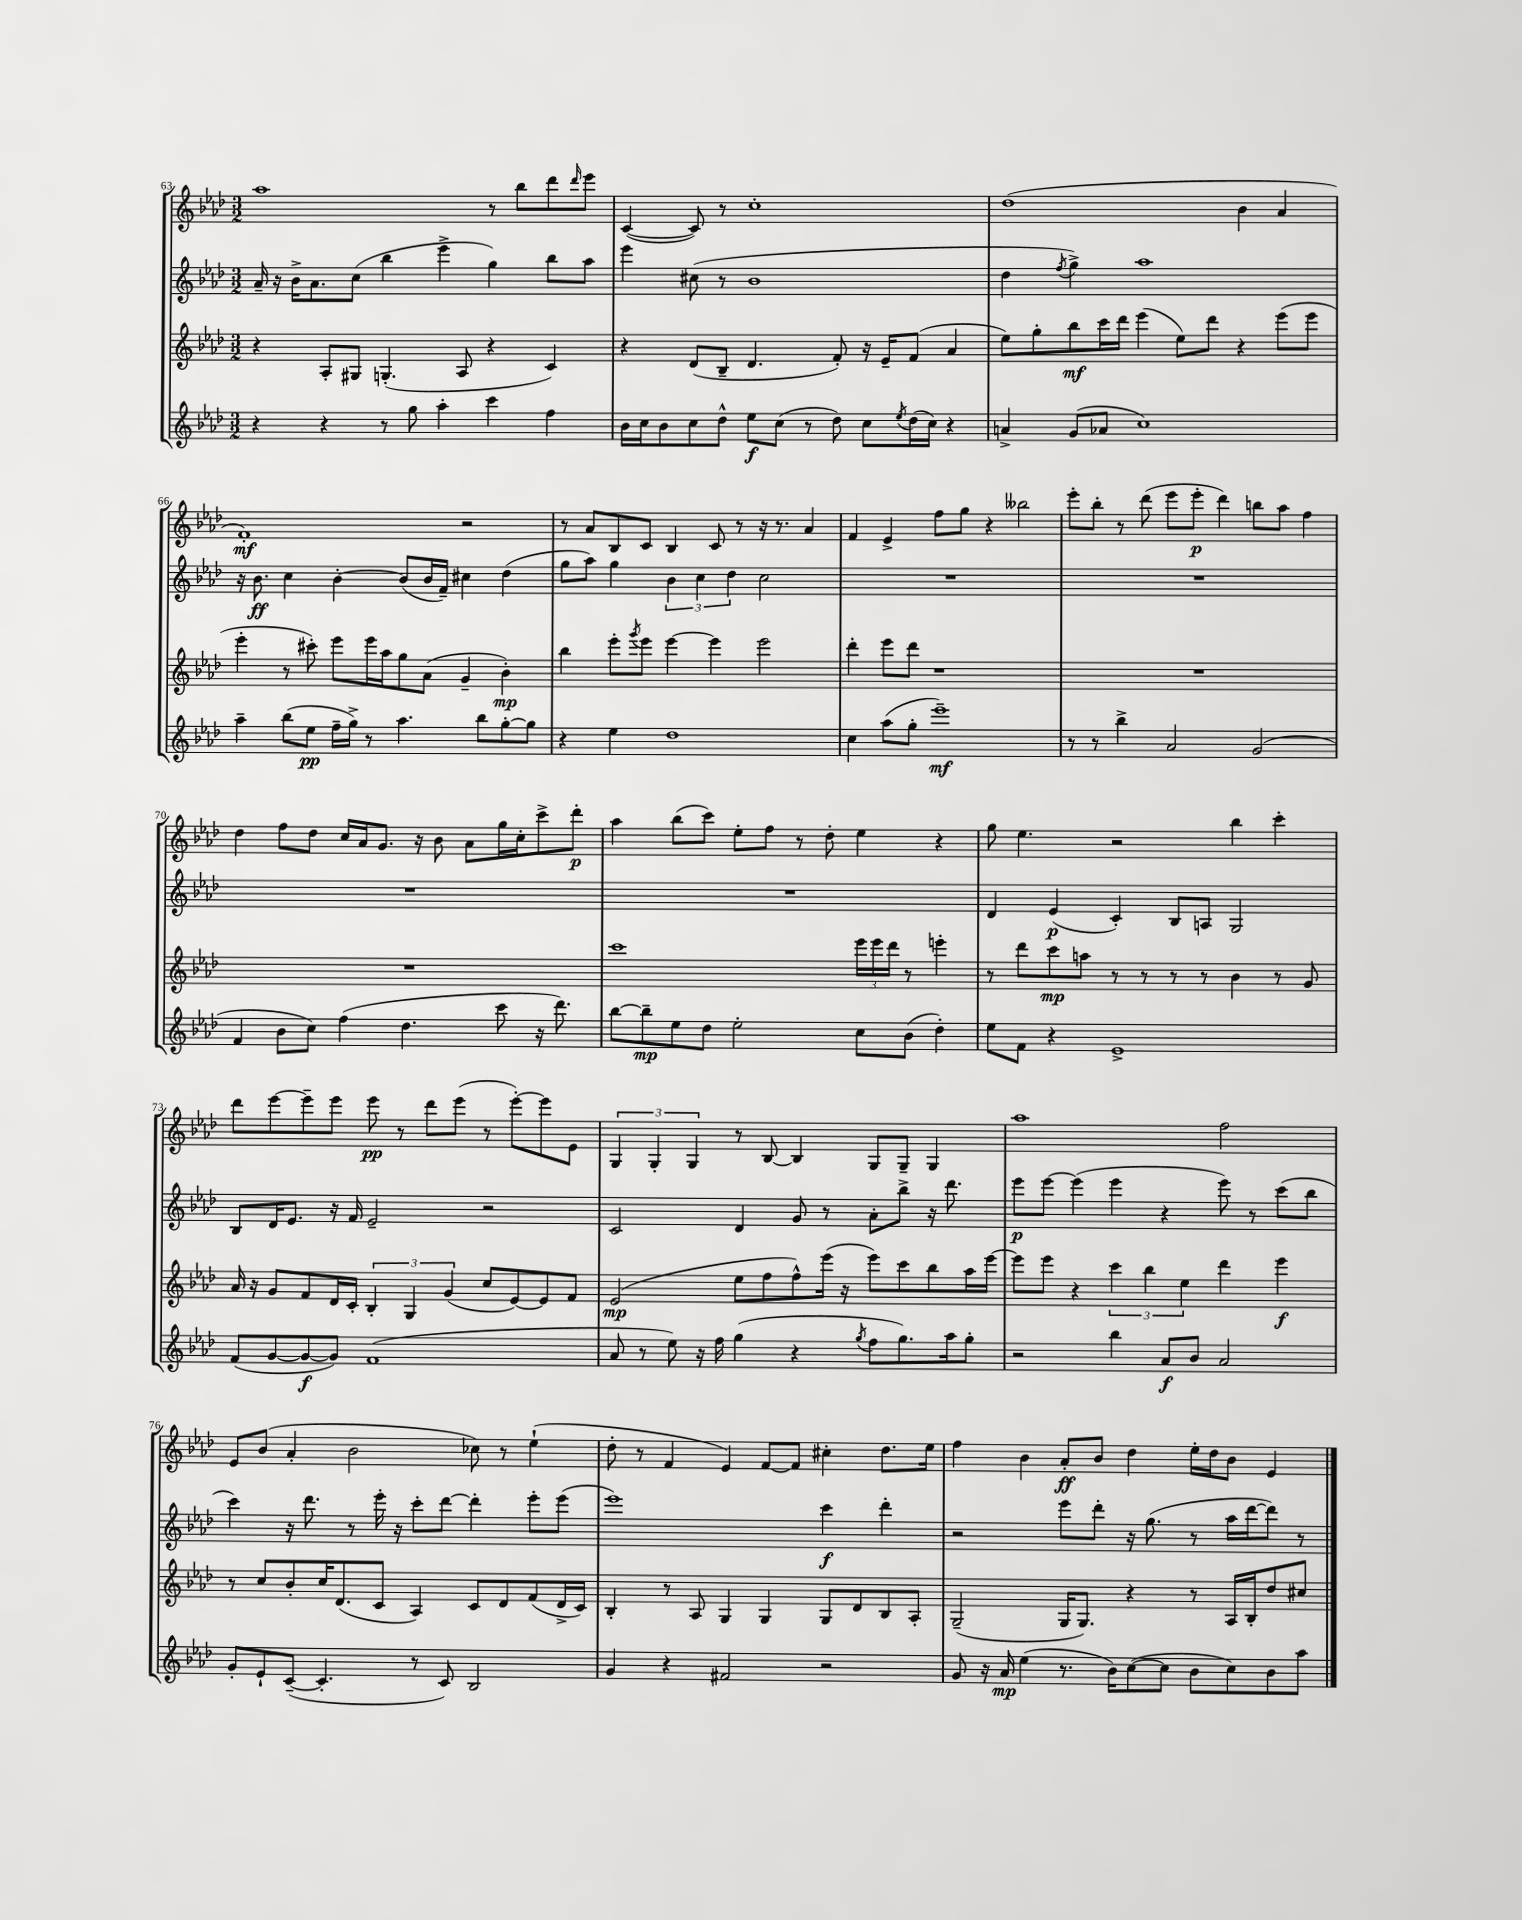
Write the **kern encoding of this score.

**kern	**kern	**kern	**kern
*staff4	*staff3	*staff2	*staff1
*clefG2	*clefG2	*clefG2	*clefG2
*k[b-e-a-d-]	*k[b-e-a-d-]	*k[b-e-a-d-]	*k[b-e-a-d-]
*M3/2	*M3/2	*M3/2	*M3/2
4r	4r	16a-~	1aa-
.	.	16r	.
.	.	16b-^	.
.	.	8.a-	.
4r	8A-'	.	.
.	8G#	(8cc	.
8r	(4.G'	4bb-	.
8gg	.	.	.
4aa-'	.	4eee-^	.
.	8A-	.	.
4ccc	4r	4gg)	8r
.	.	.	8bb-
4ff	4c)	8bb-	8ddd-
.	.	.	16qqddd-
.	.	8aa-	8eee-
=	=	=	=
16b-	4r	4eee-	([4c
16cc	.	.	.
8b-	.	.	.
8cc	(8d-	(8cc#	8c])
8dd-^^	8B-~	8r	8r
8ee-	4.d-	1b-	1cc'
(8cc	.	.	.
8r	.	.	.
8dd-)	8f')	.	.
8cc	16r	.	.
.	16e-~	.	.
8qee-	.	.	.
(16dd-	(8f	.	.
16cc)	.	.	.
4r	4a-	.	.
=	=	=	=
4a^	8ee-)	4dd-	(1dd-
.	8gg'	.	.
.	.	8qff	.
(8g	8bb-	4gg^)	.
8a-	16ccc	.	.
.	16ddd-	.	.
1cc)	(4eee-	1aa-	.
.	8ee-)	.	.
.	8ddd-	.	.
.	4r	.	4b-
.	(8eee-	.	4a-
.	8eee-	.	.
=	=	=	=
4aa-~	4eee-'	16r	1f')
.	.	8.b-	.
(8bb-	8r	4cc	.
8ee-	8ccc#')	.	.
16ff~	8eee-	[4b-'	.
16gg^)	.	.	.
8r	16eee-	.	.
.	16aa-	.	.
4.aa-	8gg	(8b-]	.
.	(8a-	16b-	.
.	.	16f~)	.
.	4g~	4cc#	2r
8bb-	.	.	.
[8gg'	4b-')	(4dd-	.
8gg]	.	.	.
=	=	=	=
4r	4bb-	8gg	8r
.	.	8aa-)	8a-
4ee-	8eee-'	4gg	8B-
.	8qggg	.	.
.	8eee-	.	8c
1dd-	[4eee-	6b-	4B-
.	.	6cc	.
.	4eee-]	.	8c
.	.	6dd-	.
.	.	.	8r
.	2eee-	2cc	16r
.	.	.	8.r
.	.	.	4a-
=	=	=	=
4cc	4ddd-'	1.r	4f
(8aa-	8eee-	.	4e-^
8gg'	8ddd-	.	.
1eee-~)	1r	.	8ff
.	.	.	8gg
.	.	.	4r
.	.	.	2bb--
=	=	=	=
8r	1.r	1.r	8eee-'
8r	.	.	8bb-'
4bb-^	.	.	8r
.	.	.	(8ddd-
2a-	.	.	8eee-
.	.	.	8eee-'
.	.	.	4ddd-)
(2g	.	.	8bb
.	.	.	8aa-
.	.	.	4ff
=	=	=	=
4f	1.r	1.r	4dd-
8b-	.	.	8ff
8cc)	.	.	8dd-
(4ff	.	.	16cc
.	.	.	16a-
.	.	.	8.g
4.dd-	.	.	.
.	.	.	16r
.	.	.	8b-
.	.	.	8a-
8ccc	.	.	16gg
.	.	.	16cc'
16r	.	.	8ccc^
8.ddd-)	.	.	.
.	.	.	8ddd-'
=	=	=	=
[8bb-	1ccc	1.r	4aa-
8bb-~]	.	.	.
8ee-	.	.	(8bb-
8dd-	.	.	8ccc)
2ee-'	.	.	8ee-'
.	.	.	8ff
.	.	.	8r
.	.	.	8dd-'
8cc	24eee-	.	4ee-
.	24eee-	.	.
.	24ddd-	.	.
(8b-	8r	.	.
4dd-')	4eee'	.	4r
=	=	=	=
8ee-	8r	4d-	8gg
8f	8ddd-	.	4.ee-
4r	8ccc	(4e-	.
.	8aa	.	.
1e-^	8r	4c')	2r
.	8r	.	.
.	8r	8B-	.
.	8r	8A	.
.	4b-	2G	4bb-
.	8r	.	4ccc'
.	8g	.	.
=	=	=	=
(8f	16a-	8B-	8ddd-
.	16r	.	.
[8g	8g	16d-	[8eee-
.	.	8.e-	.
8g_	8f	.	8eee-~]
8g])	16d-	16r	8eee-
.	16c'	16f	.
(1f	6B-'	2e-~	8eee-
.	.	.	8r
.	6G	.	.
.	.	.	8ddd-
.	(6g	.	.
.	.	.	(8eee-
.	8cc	2r	8r
.	[8e-)	.	[8eee-')
.	8e-]	.	8eee-]
.	8f	.	8e-
=	=	=	=
8a-	(2e-	2c	6G
8r	.	.	.
.	.	.	6G'
8ee-)	.	.	.
.	.	.	6G
16r	.	.	.
16ff	.	.	.
(4gg	8ee-	4d-	8r
.	8ff	.	[8B-
4r	8ff^^)	8g	4B-]
.	(16eee-	8r	.
.	16r	.	.
8qgg	.	.	.
8ff	8eee-)	8a-'	8G
8.gg)	8ccc	8bb-^	8G~
.	8bb-	16r	4G
16aa-	.	8.ddd-	.
8gg'	16aa-	.	.
.	[16eee-	.	.
=	=	=	=
2r	8eee-]	8eee-	1aa-
.	8eee-	[8eee-	.
.	4r	(4eee-]	.
4bb-	6ccc	4eee-	.
.	6bb-	.	.
8a-	.	4r	.
.	6ee-	.	.
8b-	.	.	.
2a-	4ddd-	8eee-)	2ff
.	.	8r	.
.	4eee-	(8ccc	.
.	.	8bb-	.
=	=	=	=
8g'	8r	4ccc)	8e-
8e-`	8cc	.	(8b-
([8c~	8b-'	16r	4a-'
.	.	8.ddd-	.
4.c']	16cc	.	.
.	(8.d-	.	.
.	.	8r	2b-
.	8c	16eee-'	.
.	.	16r	.
8r	4A-)	8ccc'	.
8c)	.	[8ddd-	.
2B-	8c	4ddd-']	8cc-)
.	8d-	.	8r
.	(8f	8eee-'	(4ee-`
.	16d-^	(8eee-	.
.	16c)	.	.
=	=	=	=
4g	4B-'	1eee-)	8dd-'
.	.	.	8r
4r	8r	.	4f
.	8A-	.	.
2f#	4G	.	4e-)
.	4G	.	[8f
.	.	.	8f]
2r	8G	4ccc	4cc#'
.	8d-	.	.
.	8B-	4ddd-'	8.dd-
.	8A-'	.	.
.	.	.	16ee-
=	=	=	=
8g	(2G~	2r	4ff
16r	.	.	.
16a-	.	.	.
(4ee-	.	.	4b-
8.r	16G	8eee-	8a-'
.	8.G)	.	.
.	.	8ddd-'	8b-
16b-)	.	.	.
([8cc	4r	16r	4dd-
.	.	(8.gg	.
8cc]	.	.	.
8b-	8r	8r	16ee-'
.	.	.	16dd-
8cc)	16A-	16aa-	8b-
.	16B-'	[16ddd-	.
8b-	8dd-	8ddd-])	4e-
8aa-	8cc#	8r	.
==	==	==	==
*-	*-	*-	*-
